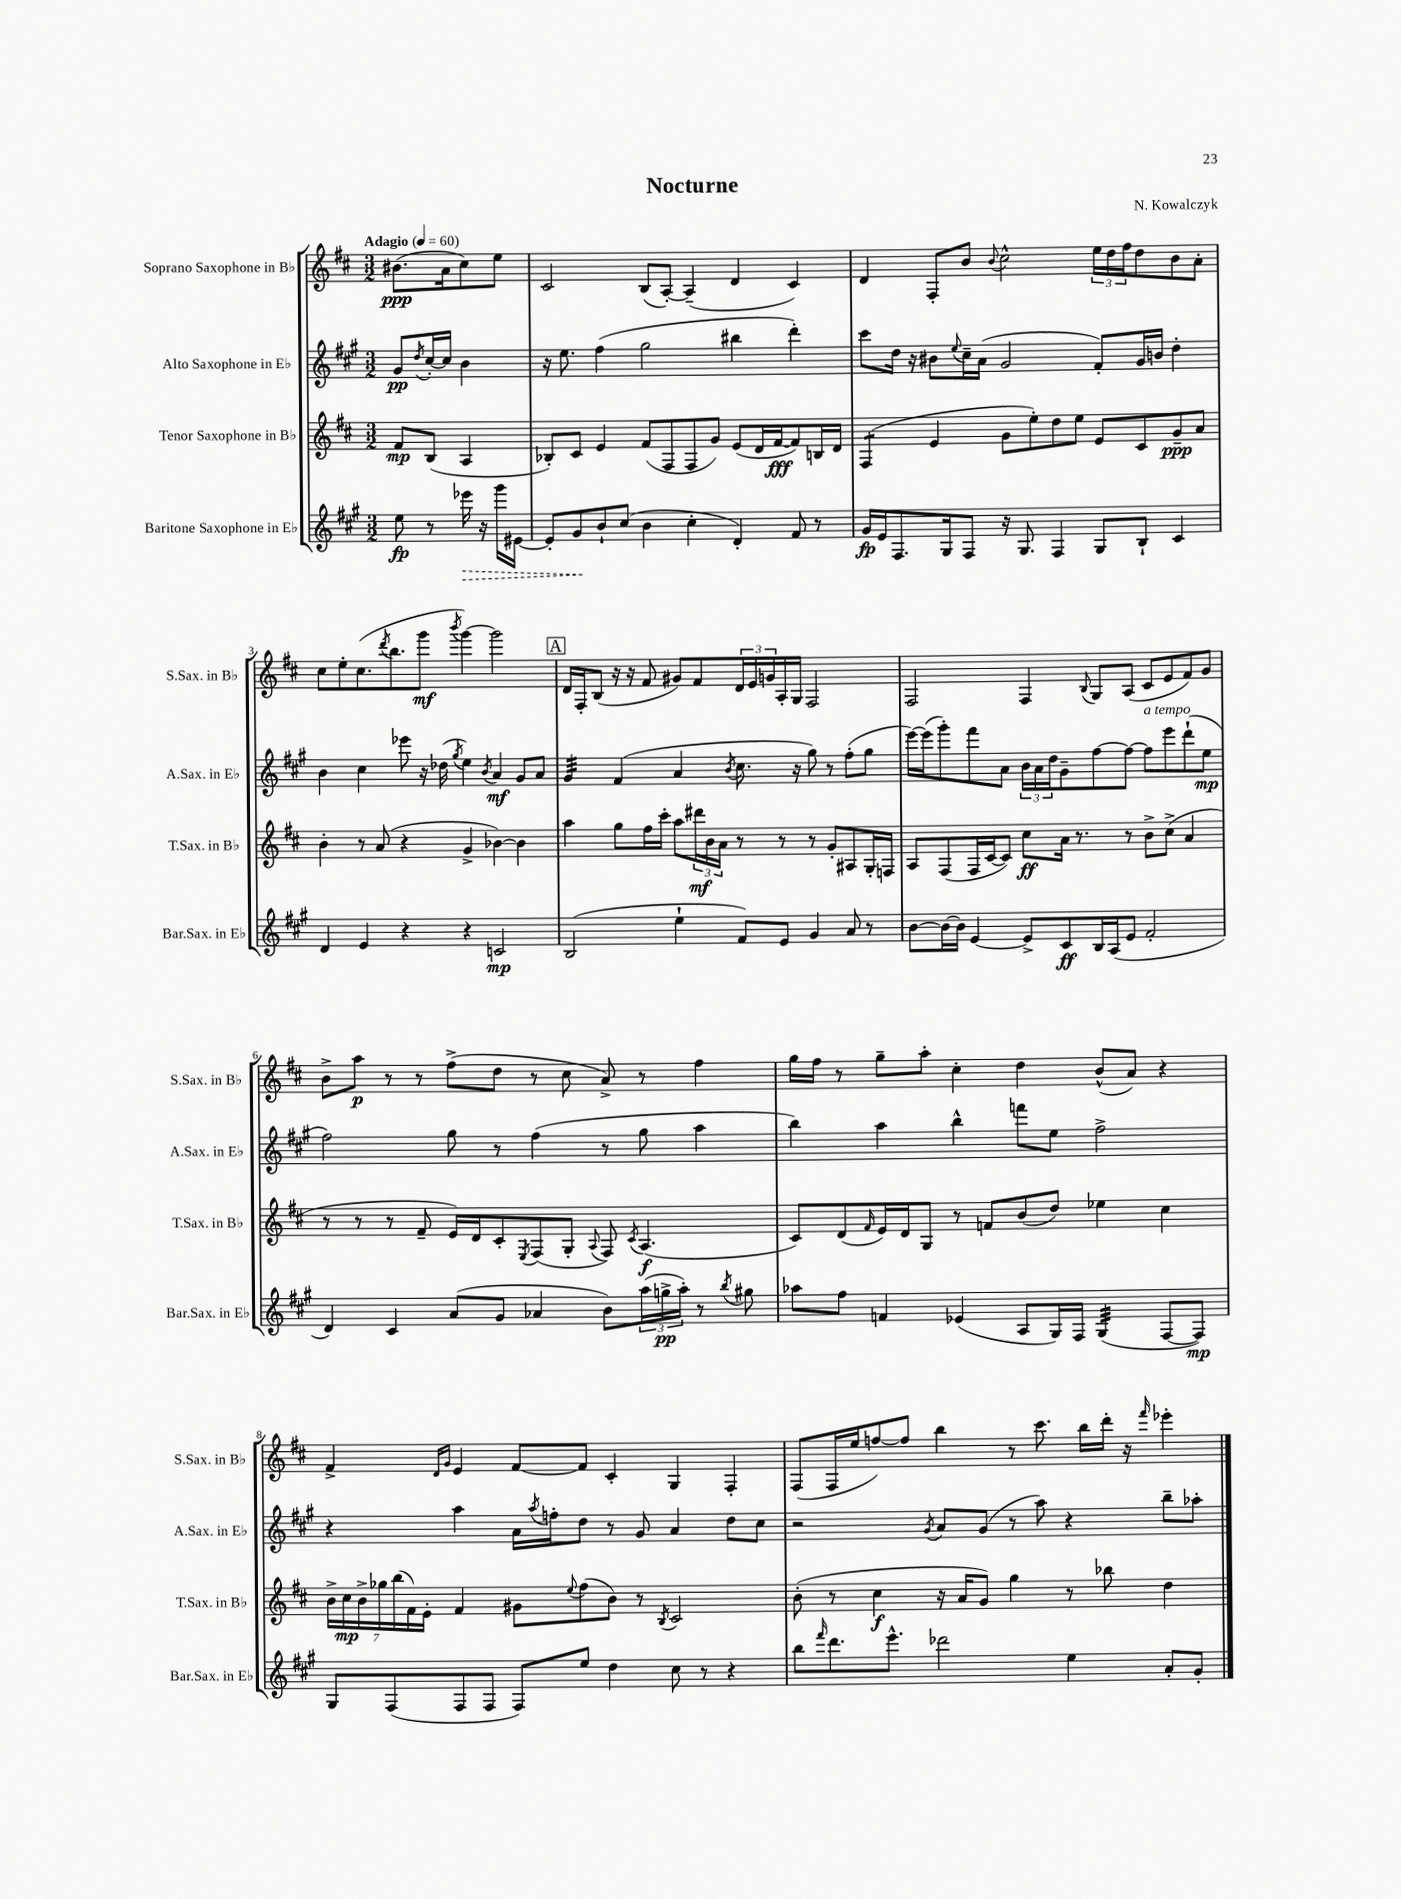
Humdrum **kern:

**kern	**kern	**kern	**kern
*staff4	*staff3	*staff2	*staff1
*clefG2	*clefG2	*clefG2	*clefG2
*k[f#c#g#]	*k[f#c#]	*k[f#c#g#]	*k[f#c#]
*M3/2	*M3/2	*M3/2	*M3/2
*MM60	*MM60	*MM60	*MM60
8ee\	8f#/L	8g#/L	(8.b#\L
.	.	8qdd/	.
8r	(8B/J	[16cc#'/L	.
.	.	16cc#/]JJ	16a\k
16eee-\	4A/	4b\	8cc#\)
16r	.	.	.
16ggg#\LL	.	.	8ee\J
[16e#\JJ	.	.	.
=	=	=	=
8e#'/]L	8B-'/L)	16r	2c#/
.	.	8.ee\	.
8g#/	8c#/J	.	.
8b`/	4e/	(4ff#\	.
(8cc#/J	.	.	.
4b\	(8f#/L	2gg#\	(8B/L
.	8F#/	.	[8A'/J)
4cc#'\	8F#/	.	(4A~/]
.	8g/J)	.	.
4d'/)	(8e/L	4bb#\	4d/
.	16d/L	.	.
.	[16f#/J	.	.
8f#/	8f#/])	4ddd'\)	4c#/)
8r	16B/L	.	.
.	16d/JJ	.	.
=	=	=	=
16g#/LL	(4F#/	8ccc#\L	4d/
16e/J	.	.	.
8.F#/	.	16dd\Jk	.
.	.	16r	.
.	4e/	8b#\L	8F#'/L
16G#/k	.	.	.
.	.	8qqee/	.
8F#/J	.	16cc#~\L	8b/J
.	.	(16a\JJ	.
.	.	.	8qqb/
16r	8g\L	2g#/	2cc#^^\
8.G#/	.	.	.
.	8ee'\)	.	.
4F#/	8dd\	.	.
.	8ee\J	.	.
8G#/L	8e/L	8f#'/L)	24ee\LL
.	.	.	24dd\
.	.	.	24ff#\J
8B`/J	8c#/	16g#/L	8dd\
.	.	16b/JJ	.
4c#/	8g~/	4dd'\	8b\
.	8a/J	.	8a'\J
=	=	=	=
4d/	4b'\	4b\	8cc#\L
.	.	.	8ee'\
4e/	8r	4cc#\	(8.cc#\
.	(8a/	.	.
.	.	.	8qddd/
.	.	.	8.bb\
4r	4r	8eee-\	.
.	.	16r	8ggg\J
.	.	(16dd-\	.
.	.	8qgg#/	8qbbb/
4r	4g^/	4ee\)	[4ggg\)
.	.	8qb/	.
2c/	[4b-\)	4a/	2ggg\]
.	4b-\]	8g#/L	.
.	.	8a/J	.
=	=	=	=
(2B/	4aa\	4g#/	16d/LL
.	.	.	16F#'/J
.	.	.	(8B/J
.	8gg\L	(4f#/	16r
.	.	.	16r
.	16ff#\L	.	8f#/
.	16ccc#'\JJ	.	.
4ee`\	8aa\L	4a/	8g#/L)
.	24ddd#\L	.	8f#/
.	24b\	.	.
.	24a\JJ	.	.
.	.	8qb/	.
8f#/L)	8r	8.cc#\	24d/L
.	.	.	24e/
.	.	.	24g/
8e/J	8r	.	16A'/
.	.	16r	16G/JJ
4g#/	8r	8gg#\)	2F#/
.	8g'/L	8r	.
8a/	8A#/	(8ff#'\L	.
8r	16G'/L	8gg#\J	.
.	16F/JJ	.	.
=	=	=	=
[8b\L	8A/L	[16eee\LL)	2F#/
.	.	(16eee\]J	.
16b\_L	(8F#/	8ggg#'\)	.
16b\]JJ	.	.	.
[4e/	16F#/L	8fff#\	.
.	[16c#/J	.	.
.	8c#/]J)	8a\J	.
8e^/]L	8cc#\L	24b\LL	4F#/
.	.	24a\	.
.	.	24dd\J	.
8c#/	16a\Jk	8g#~\	.
.	8.r	.	.
.	.	.	8qqB/
16B/L	.	[8ff#\	8G/L
(16A/J	.	.	.
8e/J	8r	8ff#\_J	(8A/J
2f#'/	8b^\L	8ff#\]L	8c#/L
.	(8cc#^\J	8eee\	8e/
.	4a/	(8ddd`\	8f#/)
.	.	8ee\J	8g/J
=	=	=	=
4d/)	8r	2ff#\)	8b^\L
.	8r	.	8aa\J
4c#/	8r	.	8r
.	8f#~/	.	8r
(8a/L	16e/LL)	8gg#\	(8ff#^\L
.	16d/J	.	.
8g#/J	8c#'/	8r	8dd\J
.	8qE/	.	.
4a-/	(8F#/	(4ff#\	8r
.	8G'/J	.	8cc#\
.	8qqA/	.	.
8b\L)	8F#/)	8r	8a^/)
.	8qc#/	.	.
(24aa\L	(4.A/	8gg#\	8r
24gg^\	.	.	.
24aa'\JJ)	.	.	.
8r	.	4aa\	4ff#\
8qbb/	.	.	.
8gg#\	.	.	.
=	=	=	=
8aa-\L	8c#/L)	4bb\)	16gg\LL
.	.	.	16ff#\JJ
8ff#\J	(8d/	.	8r
.	16qqf#/	.	.
4f/	16e/L)	4aa\	8gg~\L
.	16d/J	.	.
.	8G/J	.	8aa'\J
(4e-/	8r	4bb^^\	4cc#'\
.	8f/L	.	.
8A/L	(8b/	8fff\L	4dd\
16G#/L)	8dd/J)	8ee\J	.
16F#/JJ	.	.	.
(4G#/	4ee-\	2ff#^\	(8b^^/L
.	.	.	8a/J)
[8F#/L	4cc#\	.	4r
8F#/]J)	.	.	.
=	=	=	=
8G#/L	28b^\LL	4r	4f#^/
.	28cc#\	.	.
.	28b^\	.	.
.	28gg-\	.	.
(8F#/	.	.	.
.	(28bb\	.	.
.	28f#\)	.	.
.	28e'\JJ	.	.
.	.	.	16qqd/LL
.	.	.	16qqg/JJ
8F#/	4f#/	4aa\	4e/
8F#/J	.	.	.
8F#/L)	8g#\L	16a\LL	[8f#/L
.	.	8qaa/	.
.	.	16ff'\J	.
.	8qqee/	.	.
8ee/J	(8ff#\	8dd\J	8f#/]J
4dd\	8b\J)	8r	4c#'/
.	8r	8g#/	.
.	8qB/	.	.
8cc#\	2c#/	4a/	4G/
8r	.	.	.
4r	.	8dd\L	4F#'/
.	.	8cc#\J	.
=	=	=	=
8bb\L	(8b'\	2r	(8F#/L
16qqfff#/	.	.	.
8.ddd\	8r	.	16F#/L
.	.	.	16ee/J
.	4cc#\	.	[8ff/)
8.eee^^\J	.	.	.
.	.	.	8ff/]J
.	.	8qg#/	.
2ddd-\	16r	8a/L	4bb\
.	16a/LK	.	.
.	8g/J)	(8g#/J	.
.	4gg\	8r	8r
.	.	8aa\)	8.ccc#\
4ee\	8r	4r	.
.	.	.	16bb\LL
.	8bb-\	.	16ddd'\JJ
.	.	.	16r
.	.	.	16qqfff#/
8a'/L	4dd\	8bb~\L	4eee-'\
8g#'/J	.	8aa-'\J	.
==	==	==	==
*-	*-	*-	*-
